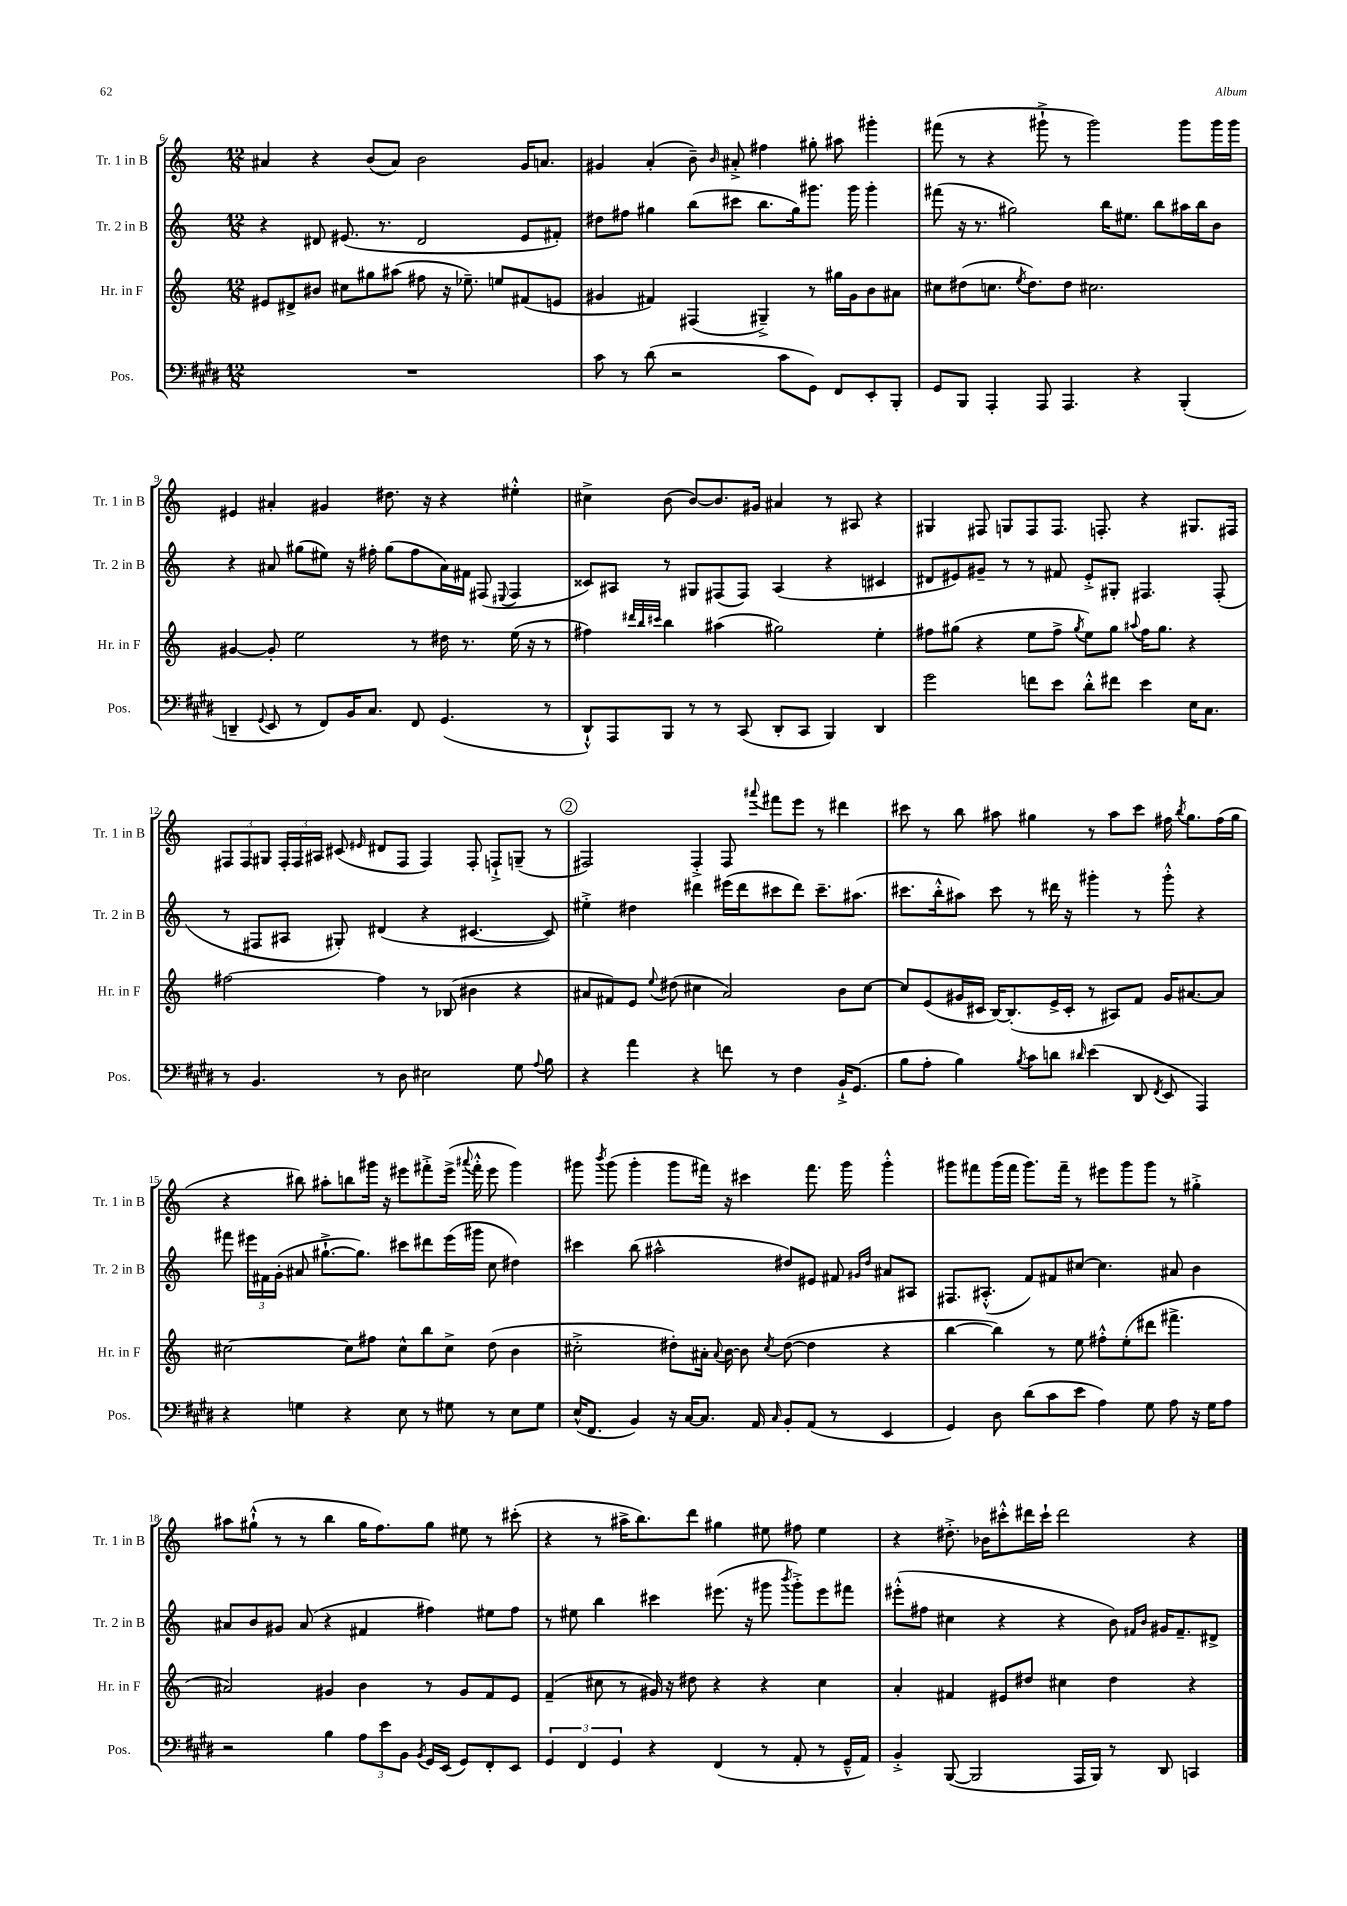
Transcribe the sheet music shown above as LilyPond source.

<<
\new StaffGroup <<
\new Staff = "s0" \with { instrumentName = "Tr. 1 in B" shortInstrumentName = "Tr. 1 in B" } {
    \clef treble \key c \major \numericTimeSignature \time 12/8
    \autoBeamOff ais'4 r4 b'8[( ais'8]) b'2 g'16[ a'8.] |
    gis'4 a'4-.( b'8--) \grace { b'16 } ais'8-.-> fis''4 gis''8-. ais''8 gis'''4-. |
    fis'''8( r8 r4 gis'''8-!-> r8 gis'''2) gis'''8[ gis'''16 gis'''16] |
    eis'4 ais'4-. gis'4 dis''8. r16 r4 eis''4-.-^ |
    cis''4-> b'8( b'8[~) b'8. gis'16] ais'4 r8 ais8 r4 |
    gis4 fis8 g8[ fis8 fis8.] f8.-. r4 gis8.[ fis16] |
    \tuplet 3/2 { fis8[ fis8 gis8] } \tuplet 3/2 { fis16[-. fis16 ais16] } cis'8( \grace { eis'16 } dis'8[ fis8] fis4) fis8-. f8[-!-> g8]--( r8 |
    \mark \markup { \circle "2" } fis2) fis4-.-> fis8 \appoggiatura { ais'''8 } fis'''8[ e'''8] r8 dis'''4 |
    cis'''8 r8 b''8 ais''8 gis''4 r8 ais''8[ cis'''8] fis''16 \acciaccatura { b''8 } gis''8.[ fis''16( gis''16] |
    r4 bis''8) ais''8[-. b''8 gis'''16] r16 eis'''8[ fis'''8-.-> eis'''16]->( \appoggiatura { ais'''8 } fis'''16-.-^ eis'''8 gis'''4) |
    gis'''8 \acciaccatura { b'''8 } gis'''8( gis'''4-. gis'''8[ fis'''16]) r16 cis'''4 fis'''8. gis'''16 gis'''4-.-^ |
    gis'''8[ fis'''8 gis'''16( fis'''16] gis'''8.[) fis'''16]-- r8 eis'''8[ gis'''8 gis'''8] r8 gis''4-.-> |
    ais''8[ gis''8]-!-^( r8 r8 b''4 gis''16[ f''8.) gis''8] eis''8 r8 cis'''8-.( |
    r4 r8 ais''16[-> b''8.) d'''8] gis''4 eis''8 fis''8 eis''4 |
    r4 dis''8.-.-> bes'16[ cis'''8-.-^ dis'''16 cis'''16]-! dis'''2 r4 \bar "|." |
}
\new Staff = "s1" \with { instrumentName = "Tr. 2 in B" shortInstrumentName = "Tr. 2 in B" } {
    \clef treble \key c \major \numericTimeSignature \time 12/8
    \autoBeamOff r4 dis'8 eis'8.( r8. dis'2 eis'8[ fis'8]-.) |
    dis''8[ fis''8] gis''4 b''8[( cis'''8] b''8.[ gis''16) gis'''8.] gis'''16 gis'''4-. |
    fis'''8( r16 r8. gis''2) b''16[ eis''8.] b''8[ ais''16 b''16 b'8] |
    r4 ais'8 gis''8[( eis''8]) r16 fis''16-. gis''8[( fis''8 ais'16) fis'16] fis8( \appoggiatura { eis8 } fis4 |
    cisis'8[) ais8] r8 gis8[ fis8( fis8]) ais4( r4 cis'4 |
    dis'8[ eis'8) gis'8]-- r8 r8 fis'8 eis'8[-.-> gis8]-. fis4. fis8-.( |
    r8 fis8[ ais8] gis8-.) dis'4( r4 cis'4.~ cis'8) |
    \mark \markup { \circle "2" } eis''4-.-> dis''4 dis'''4 eis'''16[( dis'''16 cis'''8 dis'''8]) cis'''8.[-- ais''8.]( |
    cis'''8.[ b''16-.-^ ais''8]) cis'''8 r8 dis'''16 r16 gis'''4-. r8 gis'''8-.-^ r4 |
    fis'''8 \tuplet 3/2 { eis'''16[ fis'16 g'16]-.( } ais'8 gis''8.[~-!-> gis''8.]) cis'''8[ dis'''8 eis'''16( gis'''16] c''8 dis''4) |
    cis'''4 b''8( ais''2-^ dis''8[) eis'8] fis'8 \grace { gis'16[ dis''16] } ais'8[ ais8] |
    fis8.[ ais8.]-.-^( f'8[) fis'8 cis''8]~ cis''4. ais'8 b'4 |
    ais'8[ b'8 gis'8] ais'8( r4 fis'4 fis''4) eis''8[ fis''8] |
    r8 eis''8 b''4 cis'''4 eis'''8.( r16 gis'''8 \acciaccatura { b'''8 } gis'''8[-.->) eis'''8 fis'''8] |
    eis'''8[-.-^( fis''8] cis''4 r4 r4 b'8) \grace { fis'16[ b'16] } gis'16[ fis'8.-- dis'8]-> \bar "|." |
}
\new Staff = "s2" \with { instrumentName = "Hr. in F" shortInstrumentName = "Hr. in F" } {
    \clef treble \key c \major \numericTimeSignature \time 12/8
    \autoBeamOff eis'8[ dis'8-> bis'8] cis''8[ gis''8 ais''8]( fis''8 r16 ees''8.--) e''8[ fis'8( e'8] |
    gis'4 fis'4) fis4( gis4--->) r8 gis''16[ gis'16 b'8 ais'8] |
    cis''8[ dis''8( c''8.] \acciaccatura { e''8 } dis''8.[) dis''8] cis''2. |
    gis'4~ gis'8-. e''2 r8 dis''16 r8. e''16( r16 r8 |
    fis''4) \grace { dis'''32[ b''32 cis'''32] } b''4 ais''4( gis''2) e''4-. |
    fis''8[ gis''8]( r4 e''8[ fis''8]-> \acciaccatura { gis''8 } e''8[) gis''8] \appoggiatura { ais''8 } fis''16[ gis''8.] r4 |
    fis''2~ fis''4 r8 bes8( bis'4 r4 |
    \mark \markup { \circle "2" } ais'8[ fis'8) e'8] \appoggiatura { e''8 } dis''8( cis''4 ais'2) b'8[ cis''8]~ |
    cis''8[ e'8( gis'16 cis'16] b16[~) b8.-.( e'16-> cis'16]-. r8 ais8[) f'8] gis'16[ ais'8.~ ais'8] |
    cis''2~ cis''8[ fis''8] cis''8[-^ b''8 cis''8]-> d''8( b'4 |
    cis''2-.-> dis''8[-.) ais'16]-. \appoggiatura { ais'8 } b'16~ b'8 \acciaccatura { cis''8 } dis''8~( dis''4 r4 |
    b''4~ b''4) r8 e''8 fis''8[-.-^ e''8-.( dis'''8] fis'''4.-> |
    ais'2) gis'4 b'4 r8 gis'8[ f'8 e'8] |
    f'4--( cis''8 r8 gis'16) r16 dis''8 r4 r4 cis''4 |
    a'4-. fis'4 eis'8[ dis''8] cis''4 dis''4 r4 \bar "|." |
}
\new Staff = "s3" \with { instrumentName = "Pos." shortInstrumentName = "Pos." } {
    \clef bass \key e \major \numericTimeSignature \time 12/8
    \autoBeamOff R1. |
    cis'8 r8 dis'8( r2 cis'8[ gis,8]) fis,8[ e,8-. b,,8]-. |
    gis,8[ b,,8] a,,4-. a,,8 a,,4. r4 b,,4-.( |
    d,4-- \appoggiatura { gis,8 } e,8 r8 fis,8[) b,16 cis8.] fis,8 gis,4.( r8 |
    dis,8[-!-^) a,,8 b,,8] r8 r8 cis,8( dis,8[-. cis,8] b,,4) dis,4 |
    gis'2 f'8[ e'8] dis'8[-.-^ fis'8] e'4 e16[ cis8.] |
    r8 b,4. r8 dis8 eis2 gis8 \appoggiatura { a8 } b8 |
    \mark \markup { \circle "2" } r4 a'4 r4 f'8 r8 fis4 b,16[-!-> gis,8.]( |
    b8[ a8]-. b4) \acciaccatura { b8 } cis'8[ d'8] \grace { dis'16 } e'4( dis,8 \acciaccatura { fis,8 } e,8 a,,4) |
    r4 g4 r4 e8 r8 gis8 r8 e8[ gis8] |
    e16[-^( fis,8.] b,4) r16 cis16[~ cis8.] a,16 \grace { cis16 } b,8[-. a,8]( r8 e,4 |
    gis,4) dis8 dis'8[( cis'8 e'8] a4) gis8 a8 r16 gis16[ a8] |
    r2 b4 \tuplet 3/2 { a8[ e'8 b,8] } \acciaccatura { b,8 } gis,16[ e,16]( gis,8[) fis,8-. e,8] |
    \tuplet 3/2 { gis,4 fis,4 gis,4 } r4 fis,4( r8 a,8-. r8 gis,16[---^ a,16]) |
    b,4-.-> b,,8~( b,,2 a,,16[ b,,16]) r8 dis,8 c,4 \bar "|." |
}
>>
>>
\layout { \context { \Score currentBarNumber = #6 } }
